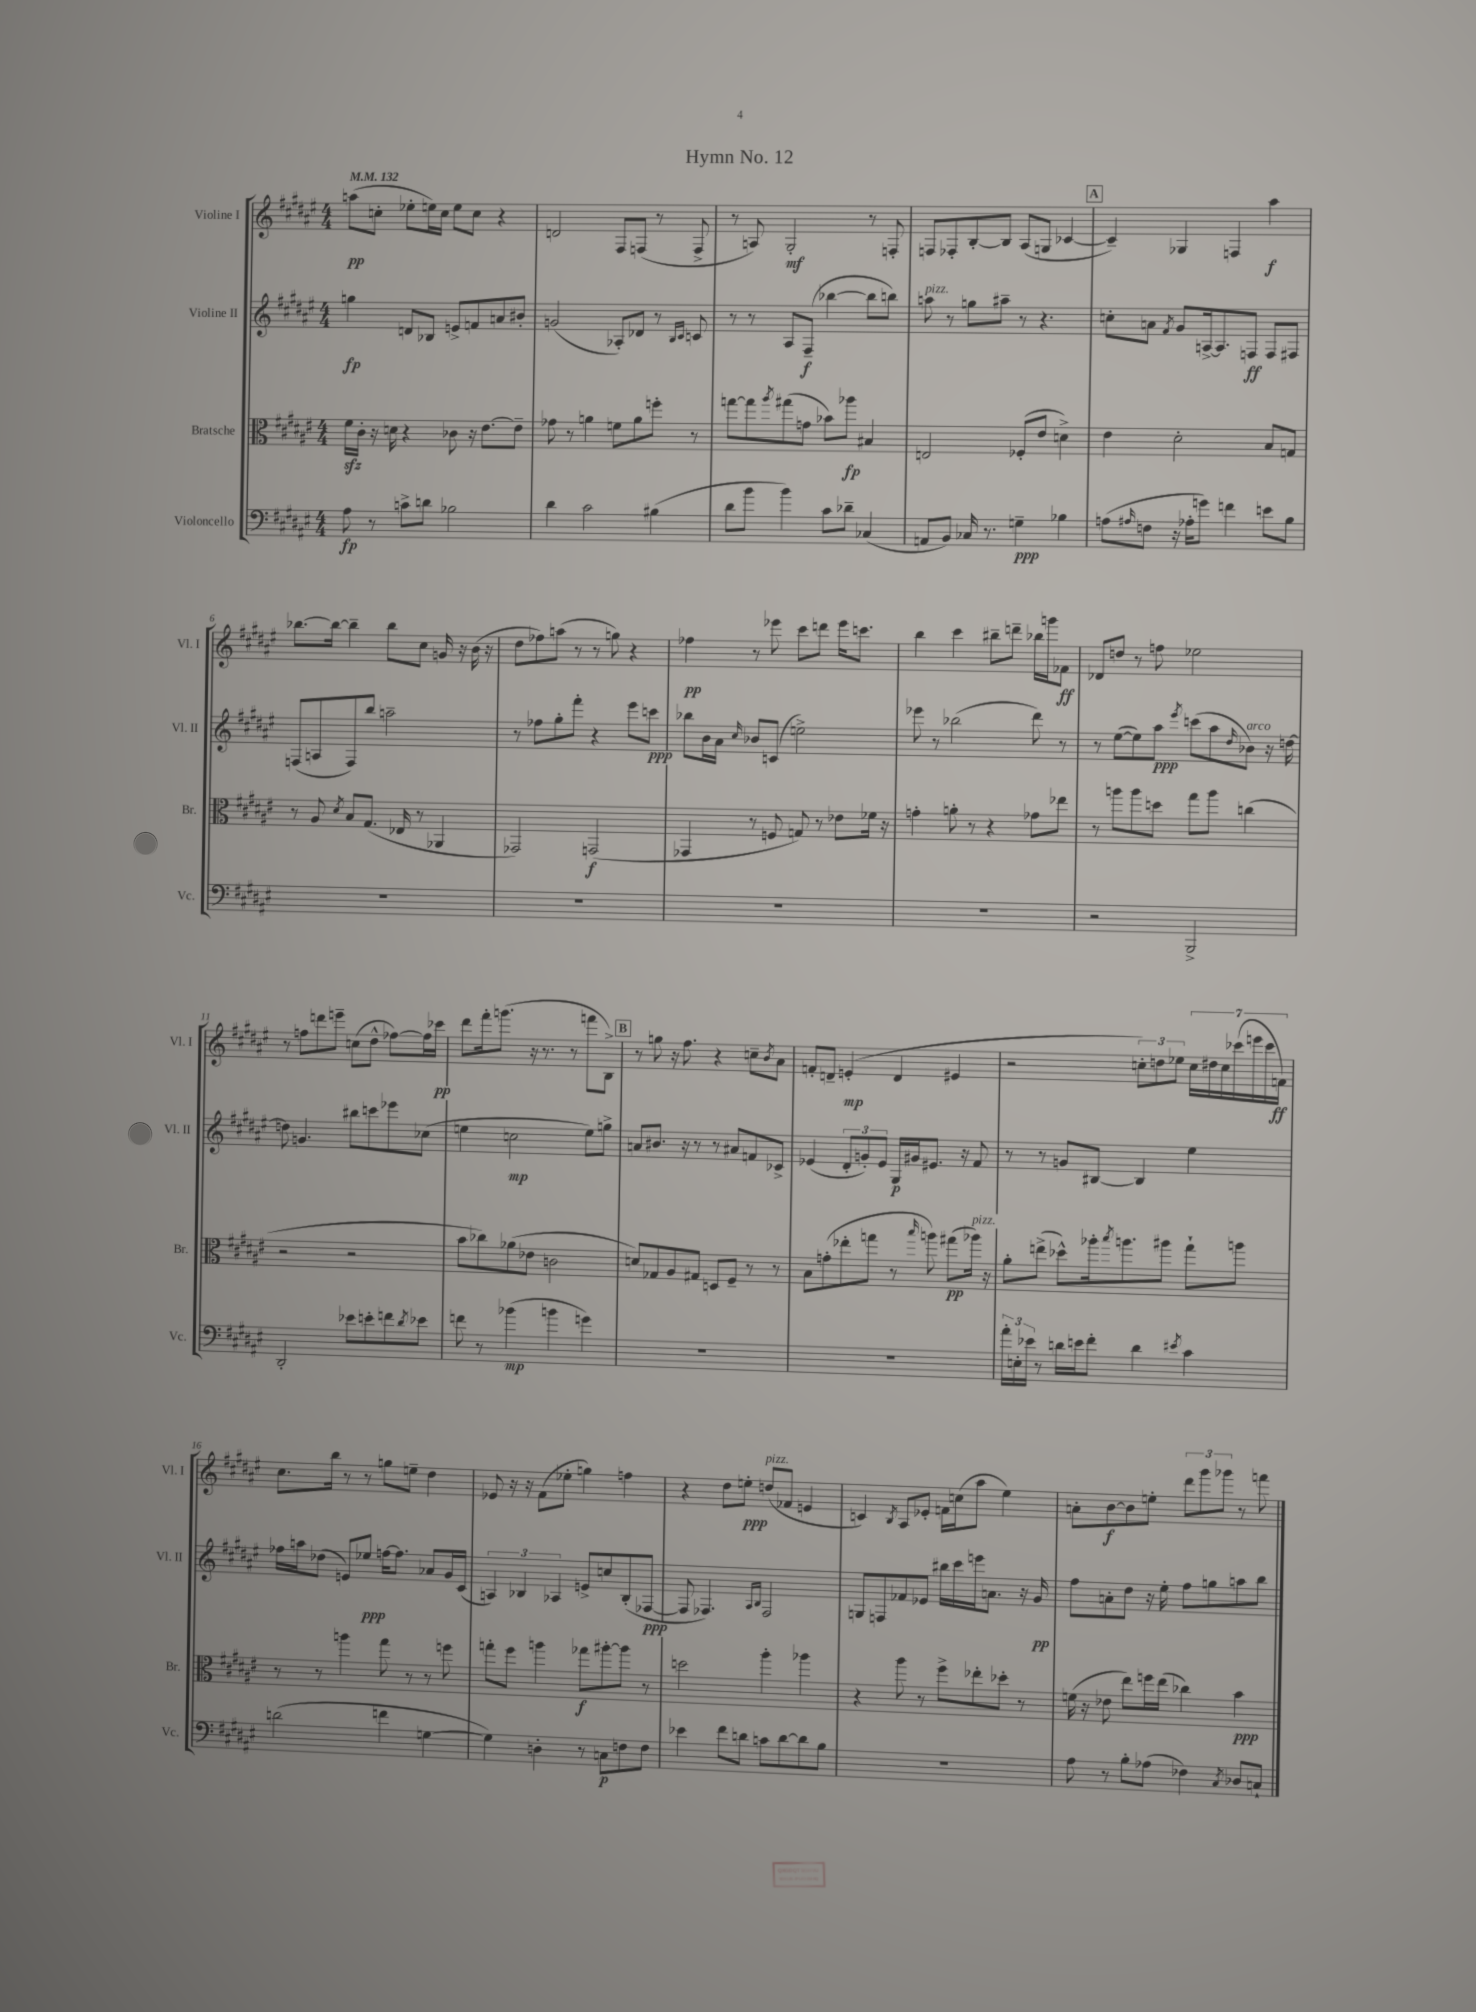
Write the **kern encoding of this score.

**kern	**kern	**kern	**kern
*staff4	*staff3	*staff2	*staff1
*clefF4	*clefC3	*clefG2	*clefG2
*k[f#c#g#d#a#e#]	*k[f#c#g#d#a#e#]	*k[f#c#g#d#a#e#]	*k[f#c#g#d#a#e#]
*M4/4	*M4/4	*M4/4	*M4/4
*MM132	*MM132	*MM132	*MM132
8A#\	16f#\LL	4gg\	(8aa\L
.	16c#'\JJ	.	.
8r	16r	.	8cc'\J
.	16d\	.	.
8c^\L	4r	8d/L	8ee-'\L
8d\J	.	8B-/J	16ee\L)
.	.	.	16cc\JJ
2B-\	8c-\	8e^/L	8ee\L
.	16r	8f/	8cc\J
.	[8.e#\L	.	.
.	.	8a/	4r
.	8e#~\]J	8b#'/J	.
=	=	=	=
4d#\	8g-\	(2g/	2d/
.	8r	.	.
2c#\	4a\	.	.
.	8f\L	8A-'/L)	8F#/L
.	8a\	8d-/J	(8F/J
(4B#\	8ff'\J	8r	8r
.	.	16qqB/LL	.
.	.	16qqc#/JJ	.
.	8r	8c/	8F^/
=	=	=	=
8d#\L	[8gg\L	8r	8r
8b\J	8gg\]	8r	8A/)
.	8qaa#/	.	.
4b\)	(8gg#\	8A#/L	2G#'/
.	8g\J	(8F#~/J	.
8c#\L	8b-\L)	[4bb-\	.
8d-~\J	8aa-\J	.	.
(4C-/	4B#/	8bb-\]L	8r
.	.	8bb\J)	8F'/
=	=	=	=
8AA/L	2E/	8aa\	8F/L
8BB/J)	.	8r	8F-'/
16C-/	.	8gg\L	[8B'/
8.r	.	.	.
.	.	8aa#~\J	8B/]J
4G~\	(8F-'/L	8r	(8A#/L
.	8e#/J	4.r	8G/J
4B-\	4d^\)	.	[4c-/
=	=	=	=
(8A\L	4e#\	8cc'\L	4c-~/])
16qqA#/	.	.	.
8F\J	.	8a\J	.
.	.	8qf#/	.
16r	2d#'\	8g#/L	4G-/
16A-'\LK	.	.	.
8g\J)	.	[16A^/k	.
.	.	8.A/]	.
4f\	.	.	4F/
.	.	8F/J	.
8e\L	8B/L	8F/L	4aa#\
8B\J	8G/J	8F#/J	.
=	=	=	=
1r	8r	(8F/L	[8.bb-\L
.	8A#/	8A/	.
.	.	.	16bb-\_Jk
.	8qd#/	.	.
.	8B/L	8F/)	4bb-~\]
.	(8.G#/J	8bb/J	.
.	.	2aa~\	8bb-\L
.	16E-/	.	.
.	8r	.	8cc#\J
.	4AA-/	.	16g/
.	.	.	16r
.	.	.	(16b\
.	.	.	16r
=	=	=	=
1r	2GG-/)	8r	8dd#\L
.	.	8ff-\L	8ff-\)
.	.	8gg#'\	(8aa\J
.	.	8fff#'\J	8r
.	(2GG/	4r	8r
.	.	.	8gg\)
.	.	8eee#\L	4r
.	.	8ccc\J	.
=	=	=	=
1r	4GG-/	8bb-\L	4ff-\
.	.	16b\L	.
.	.	16a#\JJ	.
.	.	16qqcc#/	.
.	8r	8b-/L	8r
.	8F/	(8c/J	8eee-\
.	8G/)	2ee^\)	8ccc#\L
.	8r	.	8ddd\J
.	8e-\L	.	16eee-\LK
.	.	.	8.ccc\J
.	16f-\Jk	.	.
.	16r	.	.
=	=	=	=
1r	4g'\	8eee-\	4bb\
.	.	8r	.
.	8a'\	(2bb-\	4ccc#\
.	8r	.	.
.	4r	.	8bb#~\L
.	.	.	8ddd~\J
.	8g-\L	8ddd#\)	16bb-\LL
.	.	.	16ggg\J
.	8ee-\J	8r	8f-\J
=	=	=	=
2r	8r	8r	8d-/L
.	8aa\L	([8ee#\L	8dd/J
.	8aa\	8ee#\])	8r
.	8dd\J	8aa#\J	8ff\
.	.	8qeee#/	.
2BBB^/	8gg#\L	(8ccc\L	2ee-\
.	8aa\J	8aa#\	.
.	.	16qqdd#/	.
.	(4cc\	8b-\J)	.
.	.	16r	.
.	.	[16dd\	.
=	=	=	=
2DD#'/	2r	8dd\]	8r
.	.	4.g/	8ff\L
.	.	.	8ddd\
.	.	.	8eee~\J
8e-\L	2r	8bb#\L	(8cc\L
8e'\	.	8ccc\	8dd#^^\J
8f\	.	8eee-\	[8ff-\L)
8qd#/	.	.	.
8e-\J	.	(8cc-\J	16ff-\]L
.	.	.	16ccc-\JJ
=	=	=	=
8f\	8b\L	4ee\	8ddd#\L
8r	8cc-\)	.	16fff#'\k
.	.	.	(8.ggg\J
(4b-\	(8a-\	2cc\	.
.	8e-\J	.	16r
.	.	.	8.r
4b\	2c\	.	.
.	.	.	8r
4g\)	.	8ee\L)	8fff\L
.	.	8gg^\J	8B^\J)
=	=	=	=
1r	8d/L)	8a/L	8r
.	8G-/	8.b#/J	8gg\
.	8A#/	.	16r
.	.	16r	8.ff#\
.	8G#/J	8r	.
.	8D/L	8r	4r
.	8F#~/J	8a#/L	.
.	8r	8f/	8cc~\L
.	.	.	8qb/
.	8r	8c-^/J	8a#\J
=	=	=	=
1r	8B\L	(4e-/	8f'/L
.	(8g'\	.	8d~/J
.	8ee-'\	12d#'/L	(4e'/
.	.	12g'/)	.
.	8gg\J	.	.
.	.	12e-/J	.
.	8r	16G#/LL	4d/
.	.	16g#/J	.
.	16qqbb/	.	.
.	8aa\)	8.e#/J	.
.	(8gg#\L	.	4e#/
.	.	16r	.
.	16aa-\Jk)	8f#/	.
.	16r	.	.
=	=	=	=
24a#'\LL	8a#'\L	8r	2r
24E'\	.	.	.
24e-\JJ	.	.	.
8r	(8ee^\J	8r	.
16d\LL	8dd-^^\L)	8g/L	.
16e\J	.	.	.
8f#'\J	16aa-'\k	[8B#/J	.
.	8qbb/	.	.
.	8.aa\	.	.
4d\	.	4B#/]	12cc'\L)
.	.	.	12dd\
.	8aa#\J	.	.
.	.	.	12ee-\J
8qe#/	.	.	.
4c#\	8gg#`\L	4ee#\	28cc\LL
.	.	.	28dd#\
.	.	.	28cc\
.	.	.	(28ccc-\
.	8aa\J	.	.
.	.	.	28eee\
.	.	.	28ccc-\
.	.	.	28f\JJ)
=	=	=	=
(2d\	8r	16ff-\LL	8.cc#\L
.	.	16aa\J	.
.	8r	(8dd-\J	.
.	.	.	16bb\Jk
.	4aa\	8e/L)	8r
.	.	8ee-/J	8r
4f\	8gg#\	[16ff\LK	8gg\L
.	.	8.ff\]J	.
.	8r	.	8ee~\J
[4G\	8r	8a-/L	4dd#\
.	8ff\	16g#/L	.
.	.	(16c#/JJ	.
=	=	=	=
4G\])	8gg'\L	6A/)	8e-/
.	8ff#\J	.	16r
.	.	6B-/	.
.	.	.	16r
4D'\	4aa\	.	(8f#\L
.	.	6A-/	.
.	.	.	8ee-'\J
8r	8gg-\L	8e^/L	4gg\)
8C\L	[8aa#'\	8cc/	.
8F\	8aa#\]J	(8B-'/	4ff\
8F\J	8r	[8F-/J	.
=	=	=	=
4e-\	2dd\	8F-/]	4r
.	.	4.F-/)	.
8f#\L	.	.	8dd#\L
8d\J	.	.	8ee'\J
.	.	16qqA#/LL	.
.	.	16qqB/JJ	.
8c\L	4aa#'\	2F-/	(8dd/L
[8d\	.	.	8f-/J
8d\]	4aa-\	.	4e/
8B\J	.	.	.
=	=	=	=
1r	4r	8G/L	4c/)
.	.	8F/	.
.	.	.	8qB/
.	8aa#\	8f-/	8A#/L
.	8r	8e-/J	8e-'/J
.	8ff#^\L	16bb#\LL	16f\LL
.	.	16ccc#\	(16cc\J
.	8ee-'\	16eee\J	8aa#\J
.	.	8.a\J	.
.	8dd-'\J	.	4ee#\)
.	8r	16r	.
.	.	16g#/	.
=	=	=	=
8A#\	(16f\	8ff#\L	8a'\L
.	16r	.	.
8r	8e-\	8a'\	[8b\
8B'\L	8ee#\L)	8dd#\J	8b\]
(8A-\J	16ff\L	16r	8ee'\J
.	(16ee#\JJ	16ee#'\	.
4F-\)	4cc-\)	8ff#\L	12ddd#\L
.	.	.	12ggg#\
.	.	8gg\	.
.	.	.	12ggg-\J
8qC#/	.	.	.
8D-/L	4b\	8aa\	8r
8C`/J	.	8bb\J	8fff\
==	==	==	==
*-	*-	*-	*-
